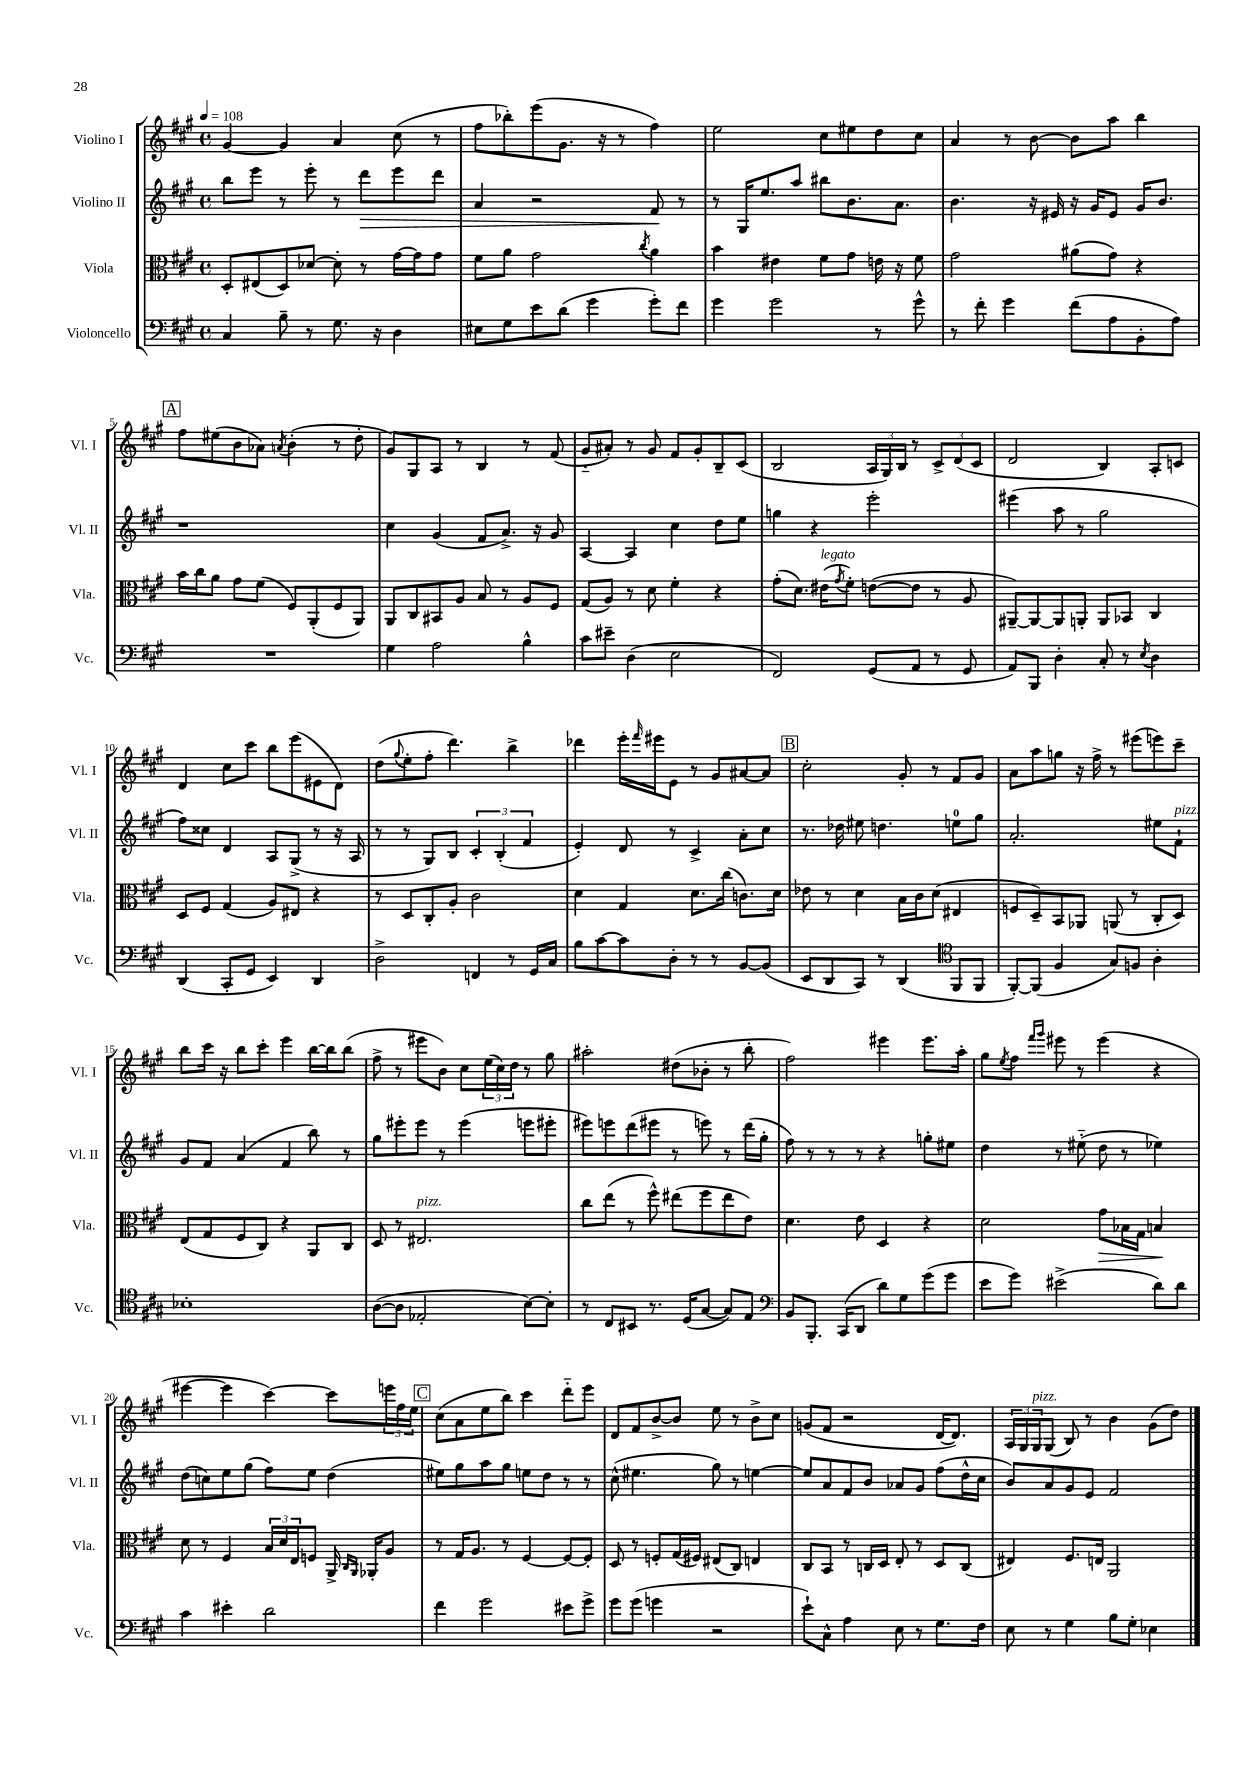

**kern	**kern	**kern	**kern
*staff4	*staff3	*staff2	*staff1
*clefF4	*clefC3	*clefG2	*clefG2
*k[f#c#g#]	*k[f#c#g#]	*k[f#c#g#]	*k[f#c#g#]
*M4/4	*M4/4	*M4/4	*M4/4
*met(c)	*met(c)	*met(c)	*met(c)
*MM108	*MM108	*MM108	*MM108
4C#	8D'	8bb	[4g#
.	(8E#	8eee	.
8B~	8D)	8r	4g#]
8r	[8d-	8eee'	.
8.G#	8d-']	8r	4a
.	8r	8ddd	.
16r	.	.	.
4D	[16g#	8eee	(8cc#
.	16g#]	.	.
.	8g#	8ddd	8r
=	=	=	=
8E#	8f#	4a	8ff#
8G#	8a	.	8bb-')
8e	2g#	2r	(8eee
(8d	.	.	8.g#
4g#	.	.	.
.	.	.	16r
.	.	.	8r
.	8qcc#	.	.
8g#')	4a	8f#	4ff#)
8f#	.	8r	.
=	=	=	=
4g#	4b	8r	2ee
.	.	16G#	.
.	.	8.ee	.
2g#	4e#	.	.
.	.	8aa	.
.	8f#	8bb#	8cc#
.	8g#	8.b	8ee#
8r	16e	.	8dd
.	16r	8.a	.
8g#^^	8f#	.	8cc#
=	=	=	=
8r	2g#	4.b	4a
8f#'	.	.	.
4g#	.	.	8r
.	.	16r	[8b
.	.	16e#	.
(8f#	(8a#	16r	8b]
.	.	16g#	.
8A	8g#)	8e#	8aa
8BB'	4r	16g#	4bb
.	.	8.b	.
8A)	.	.	.
=	=	=	=
1r	16b	1r	8ff#
.	16cc#	.	.
.	8a	.	(8ee#
.	8g#	.	8b
.	(8f#	.	8a-)
.	.	.	8qa
.	8F#)	.	(4b'
.	(8AA'	.	.
.	8F#	.	8r
.	8AA)	.	8dd'
=	=	=	=
4G#	8AA	4cc#	8g#)
.	8C#	.	8G#
2A	8BB#	(4g#	8A
.	8A	.	8r
.	8B	8f#	4B
.	8r	8.a^)	.
4B^^	8A	.	8r
.	.	16r	.
.	8F#	8g#	(8f#
=	=	=	=
8c#	(8G#	[4A	8g#'~
8e#~	8A)	.	8a#')
(4D	8r	4A]	8r
.	8d	.	8g#
2E	4f#'	4cc#	8f#
.	.	.	8g#'
.	4r	8dd	8B~
.	.	8ee	(8c#
=	=	=	=
2FF#)	(8g#'	4gg	2B
.	8.d)	.	.
.	.	4r	.
.	(16e#	.	.
.	8qg#	.	.
.	8f#')	.	.
(8GG#	([8e	2eee'	24A
.	.	.	24G#)
.	.	.	24B
8AA	8e]	.	8r
8r	8r	.	12c#^
.	.	.	(12d
8GG#	8A	.	.
.	.	.	12c#
=	=	=	=
8AA)	[8AA#~)	(4eee#	2d
8BBB	8AA#_	.	.
4D'	8AA#]	8aa	.
.	8AA'	8r	.
8C#'	8AA	2gg#	4B)
8r	8BB-	.	.
8qE	.	.	.
4D	4C#	.	8A'
.	.	.	8c
=	=	=	=
(4DD	8D	8ff#)	4d
.	8F#	8cc##	.
8CC#'	(4G#	4d	8cc#
8GG#	.	.	8ccc#
4EE)	8A)	8A	8bb
.	8E#	(8G#^	(8eee
4DD	4r	8r	8e#
.	.	16r	8d)
.	.	16A	.
=	=	=	=
2D^	8r	8r	(8dd
.	.	.	8qqgg#
.	8D	8r	8ee'
.	8C#'	8G#)	8ff#'
.	8A'	8B	4.ddd)
4FF	2c#	6c#'	.
.	.	(6B'	.
8r	.	.	4bb^
.	.	6f#	.
16GG#	.	.	.
16C#	.	.	.
=	=	=	=
8B	4d	4e')	4ddd-
[8c#	.	.	.
8c#]	4G#	8d	16eee'
.	.	.	16qqfff#
.	.	.	16eee#
8D'	.	8r	8e
8r	8.d	4c#^	8r
8r	.	.	8g#
.	(16cc#	.	.
[8BB	8.c)	8a'	[8a#
(8BB]	.	8cc#	8a#]
.	16d	.	.
=	=	=	=
8EE	8e-	8.r	2cc#'
8DD	8r	.	.
.	.	16dd-	.
8CC#)	4d	8ee#	.
8r	.	4.dd	.
(4DD	16B	.	8g#'
.	16c#	.	.
.	(8d	.	8r
*clefC4	*	*	*
8FF#	4E#	8ee	8f#
8FF#	.	8gg#	8g#
=	=	=	=
[8FF#')	8F	2.a'	8a
(8FF#]	8D~)	.	8aa
4F#	8BB	.	8gg
.	8AA-	.	16r
.	.	.	16ff#^
8G#)	(8AA	.	8r
8F	8r	.	(8eee#
4A'	8C#'	8ee#	8eee)
.	8D)	8f#`	8ccc#~
=	=	=	=
1B-'	(8E	8g#	8bb
.	8G#	8f#	16ccc#
.	.	.	16r
.	8F#	(4a	8bb
.	8C#)	.	8ccc#'
.	4r	4f#	4eee
.	8AA	8bb)	[16bb
.	.	.	16bb]
.	8C#	8r	(8bb
=	=	=	=
([8A	8D	8gg#	8ff#^
8A]	8r	8eee#'	8r
2E-'	2.E#	8eee#	8eee#
.	.	8r	8b)
.	.	(4eee#	8cc#
.	.	.	(24ee
.	.	.	24cc#)
.	.	.	24dd
[8B)	.	8eee	8r
8B']	.	8eee#'	8gg#
=	=	=	=
8r	8cc#	8eee#)	2aa#'
8C#	(8ee	8eee	.
8BB#	8r	(8ddd	.
8.r	8ff#^^)	8eee#	.
.	(8ee#	8r	(8dd#
(16D	.	.	.
[8G#	8ff#	8eee)	8b-'
8G#])	8ee#	8r	8r
8E	8e)	(16ddd	8bb'
.	.	16gg#'	.
=	=	=	=
*clefF4	*	*	*
8BB	4.d	8ff#)	2ff#)
8.BBB'	.	8r	.
.	.	8r	.
(16CC#	.	.	.
8DD	8e	8r	.
8d)	4D	4r	4eee#
8G#	.	.	.
(8g#	4r	8gg'	8.eee#
8g#	.	8ee#	.
.	.	.	16aa'
=	=	=	=
8e	2d	4dd	8gg#
.	.	.	8qee
8g#)	.	.	8ff#
.	.	.	16qqfff#
.	.	.	16qqggg#
(2e#^	.	8r	8eee#
.	.	(8ee#'~	8r
.	8g#	8dd	(4eee#
.	16B-	8r	.
.	16G#	.	.
8d)	4B	4ee-)	4r
8d	.	.	.
=	=	=	=
4c#	8d	(8dd	[4eee#
.	8r	8cc)	.
4e#'	4F#	8ee	4eee#]
.	.	(8gg#	.
2d	24B	8ff#)	[4ccc#)
.	24d	.	.
.	24E	.	.
.	8F	8ee	.
.	16AA^	(4dd	8ccc#]
.	16qqC#	.	.
.	16qqAA	.	.
.	16AA-'	.	.
.	8A	.	24eee
.	.	.	24ff#
.	.	.	24ee
=	=	=	=
4f#	8r	8ee#)	(8cc#
.	16G#	8gg#	8a
.	8.A	.	.
2g#	.	8aa	8ee
.	8r	8gg#	8bb)
.	[4F#	8ee	4ccc#
.	.	8dd	.
8e#	8F#_	8r	8ddd'~
8g#^	8F#']	8r	8eee
=	=	=	=
8g#	8D	(8cc#^^	8d
(8g#	8r	4.ee#	8f#
4g	8F'	.	[8b^
.	(16G#	.	8b]
.	16F#)	.	.
2r	(8E#	8gg#)	8ee
.	8C#)	8r	8r
.	4E	[4ee	8b^
.	.	.	8cc#
=	=	=	=
8e`)	8C#	8ee]	(8g
8C#^^	8BB	8a	8f#
4A	8r	8f#	2r
.	16C	8b	.
.	16D	.	.
8E	8E'	8a-	.
8r	8r	8g#	.
8.G#	8D	(8ff#	[16d
.	.	.	8.d])
.	(8C	16dd^^	.
16F#	.	16cc#	.
=	=	=	=
8E	4E#)	8b)	24A
.	.	.	24G#
.	.	.	24G#
8r	.	8a	(8G#
4G#	8.F#	8g#	8B)
.	.	8e	8r
.	16E	.	.
8B	2AA	2f#	4b
8G#'	.	.	.
4E-	.	.	(8g#
.	.	.	8dd)
==	==	==	==
*-	*-	*-	*-
